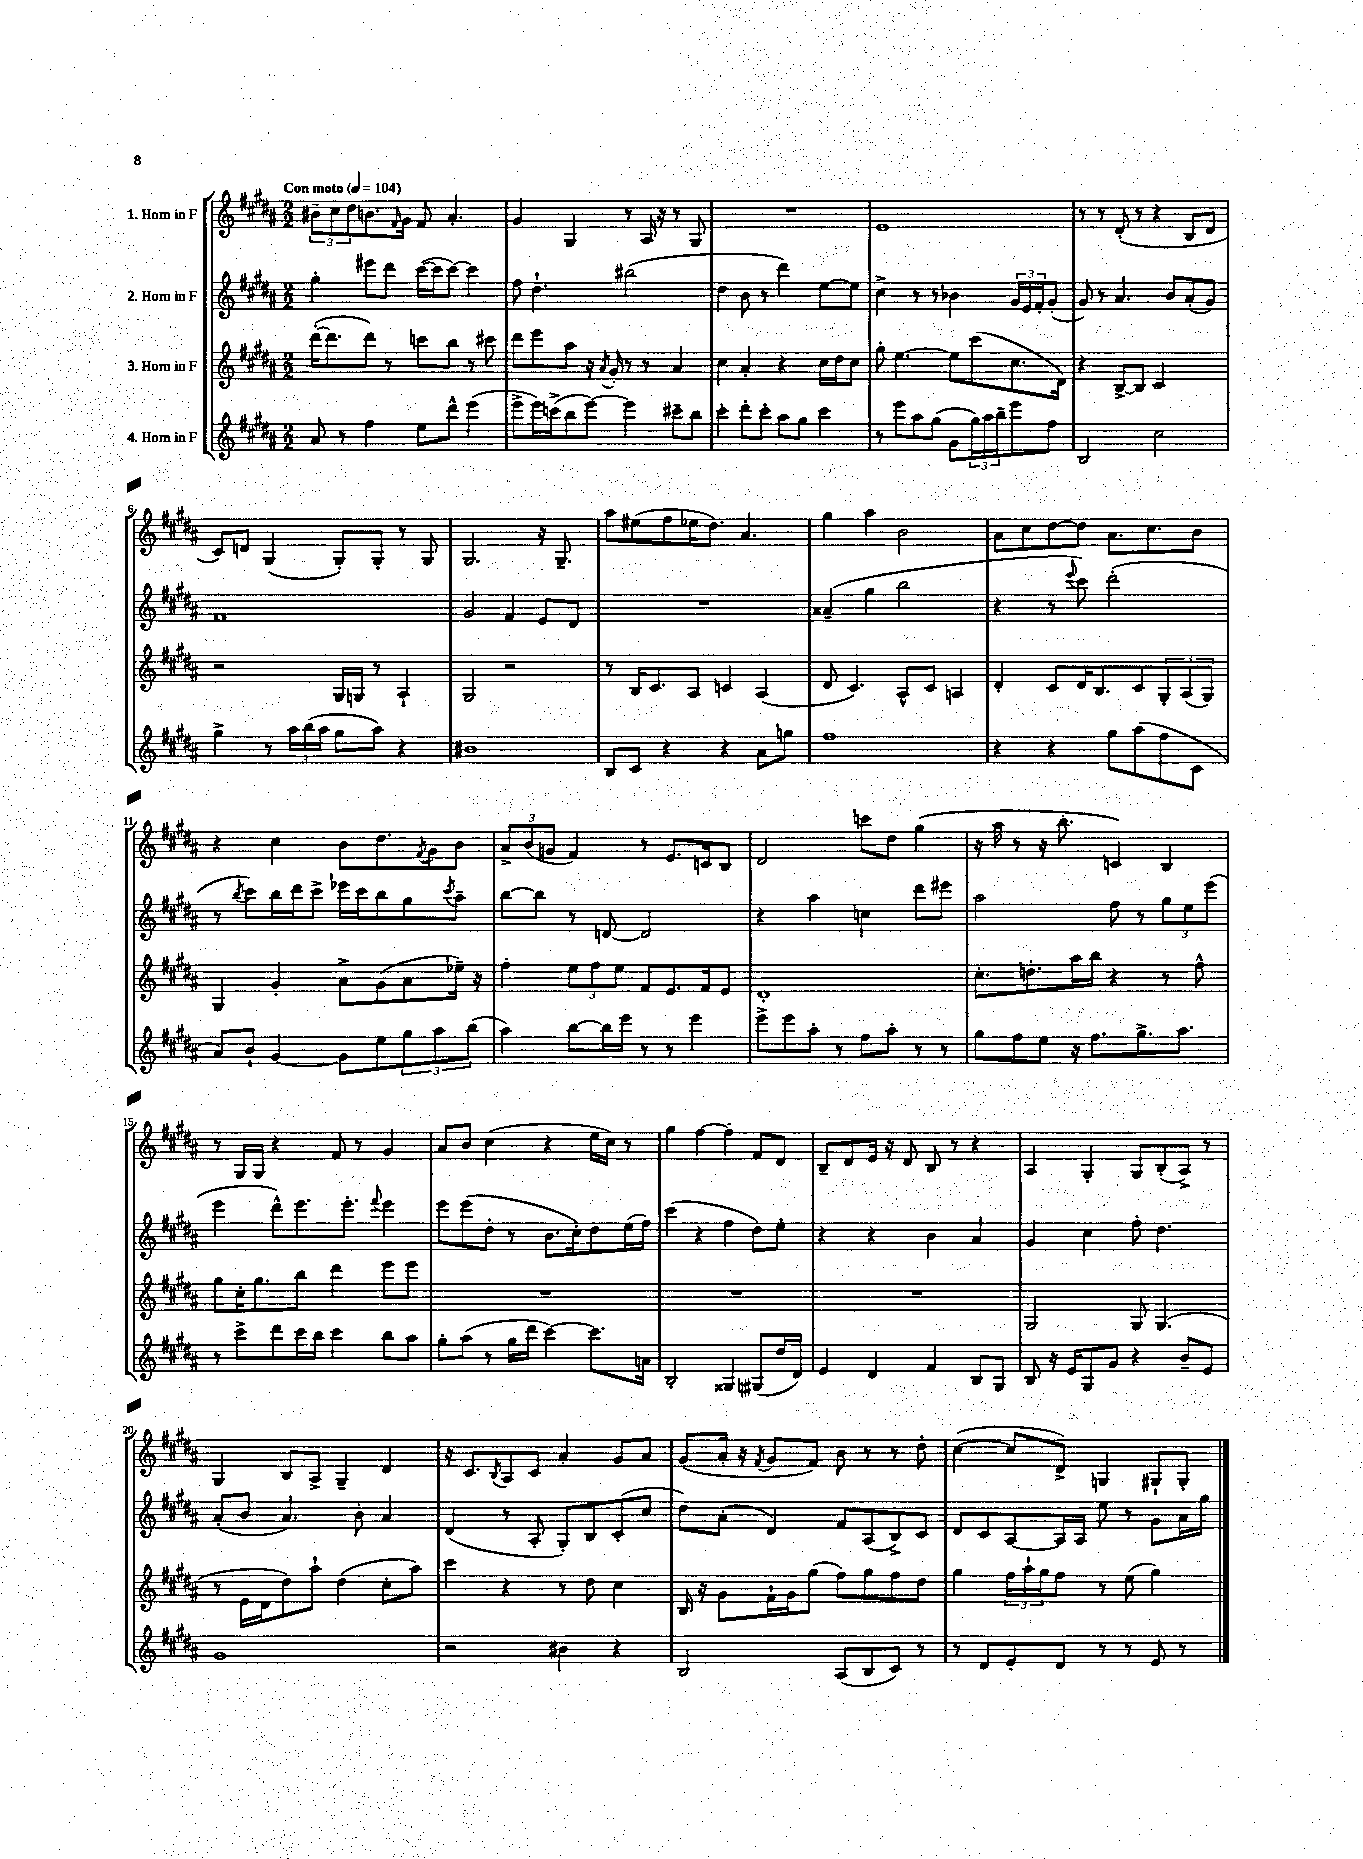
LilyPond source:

<<
\new StaffGroup <<
\new Staff = "s0" \with { instrumentName = "1. Horn in F" } {
    \clef treble \key b \major \numericTimeSignature \time 2/2 \tempo "Con moto" 4 = 104
    \tuplet 3/2 { bis'8-- cis''8 dis''8 } b'8. \grace { fis'16 } gis'16 fis'8 ais'4.-. |
    gis'4 gis4 r8 ais16 r16 r8 gis8 |
    R1 |
    e'1 |
    r8 r8 dis'8-.( r8 r4 b8 dis'8 |
    cis'8) d'8 gis4( gis8-.) gis8-. r8 gis8 |
    gis2. r16 gis8.-- |
    ais''8 eis''8( fis''8 ees''16 dis''8.) ais'4. |
    gis''4 ais''4 b'2 |
    ais'8 cis''8 dis''8~ dis''8 ais'8. cis''8. b'8 |
    r4 cis''4 b'8 dis''8. \acciaccatura { fis'8 } gis'16 b'8 |
    \tuplet 3/2 { ais'8-> b'8( g'8 } fis'4) r8 e'8. c'16 b8 |
    dis'2 c'''8 dis''8 gis''4( |
    r16 ais''16 r8 r16 b''8.-. c'4) b4 |
    r8 gis16 gis16 r4 fis'8 r8 gis'4 |
    ais'8 b'8 cis''4( r4 e''16 cis''16) r8 |
    gis''4 fis''4~ fis''4-. fis'8 dis'8 |
    b8-- dis'8 e'16 r16 dis'8 b8 r8 r4 |
    ais4 gis4-. gis8 b8-.( ais8->) r8 |
    gis4 b8 ais8-> gis4-- dis'4 |
    r16 cis'8. \acciaccatura { b8 } ais8 cis'8 ais'4-. gis'8 ais'8 |
    gis'8( ais'16-. r16 \acciaccatura { fis'8 } gis'8 fis'8) b'8 r8 r8 dis''8-. |
    cis''4~( cis''8 dis'8->) g4 gis8-! gis8-. \bar "|." |
}
\new Staff = "s1" \with { instrumentName = "2. Horn in F" } {
    \clef treble \key b \major \numericTimeSignature \time 2/2
    gis''4-. eis'''8 dis'''8 cis'''16~( cis'''16 cis'''8~) cis'''4 |
    fis''8 dis''4.-! bis''2( |
    dis''4 b'8 r8 dis'''4) e''8~ e''8 |
    cis''4-> r8 r8 bes'4 \tuplet 3/2 { gis'16 e'16 fis'16-. } gis'8-.( |
    gis'8) r8 ais'4. b'8 ais'8-.( gis'8) |
    fis'1 |
    gis'2 fis'4 e'8 dis'8 |
    R1 |
    aisis'4--( gis''4 b''2 |
    r4 r8 \appoggiatura { e'''8 } cis'''8) dis'''2-.( |
    r8 \acciaccatura { b''8 } cis'''8) b''16 dis'''16 cis'''8-> ees'''16 cis'''16 b''8 gis''8 \acciaccatura { cis'''8 } ais''8-- |
    b''8~ b''8 r8 d'8~ d'2 |
    r4 ais''4 c''4 dis'''8 eis'''8 |
    ais''2 fis''8 r8 \tuplet 3/2 { gis''8 e''8 e'''8( } |
    e'''4 dis'''8-^) e'''8. e'''8.-. \appoggiatura { fis'''8 } e'''4 |
    e'''8 e'''8( dis''8-. r8 b'8. cis''16-.) dis''8 e''16( fis''16) |
    cis'''4( r4 fis''4 dis''8) e''8-. |
    r4 r4 b'4 ais'4 |
    gis'4 cis''4 fis''8-. dis''4. |
    ais'8-.( b'8 ais'4.) b'8-. ais'4 |
    dis'4( r8 ais8-. gis8-.) b8 cis'8-.( cis''8 |
    dis''8) ais'8-.( dis'4) fis'8 ais8( b8->) cis'8 |
    dis'8 cis'8 ais8~ ais16 ais16 e''8 r8 gis'8 ais'16 gis''16 \bar "|." |
}
\new Staff = "s2" \with { instrumentName = "3. Horn in F" } {
    \clef treble \key b \major \numericTimeSignature \time 2/2
    dis'''16~-.( dis'''8. dis'''8) r8 c'''8 b''8 r8 cis'''8 |
    dis'''8 e'''8 ais''8 r16 \acciaccatura { ais'8 } gis'16-. r8 r8 ais'4 |
    cis''4 ais'4-. r4 cis''16 dis''16 cis''8 |
    gis''8-. e''4.~ e''8 cis'''8( cis''8. dis'16) |
    r4 b8~-> b8 cis'2 |
    r2 gis16 g16 r8 ais4-! |
    gis2 r2 |
    r8 b16 cis'8. ais8 c'4 ais4( |
    dis'8 cis'4.) ais8-^ cis'8 a4 |
    dis'4-. cis'8 dis'16 b8. cis'8 \tuplet 3/2 { gis8-. ais8( gis8) } |
    gis4 gis'4-. ais'8-> gis'8( ais'8 ees''16--) r16 |
    fis''4-. \tuplet 3/2 { e''8 fis''8 e''8 } fis'8 e'8. fis'16 e'8 |
    dis'1-. |
    cis''8.-. d''8.-. ais''16 b''16 r4 r8 fis''8-^ |
    gis''8 cis''16-. gis''8. b''8 dis'''4 e'''8 e'''8 |
    R1 |
    R1 |
    R1 |
    gis2 gis8 gis4.( |
    r8 e'16 dis'16 dis''8) ais''8-! dis''4( cis''8-. ais''8) |
    cis'''4 r4 r8 dis''8 cis''4 |
    b16 r16 gis'8 fis'16-! gis'16 gis''8( fis''8) gis''8 fis''8 dis''8 |
    gis''4 \tuplet 3/2 { fis''16 ais''16-! gis''16 } fis''8 r8 e''8( gis''4) \bar "|." |
}
\new Staff = "s3" \with { instrumentName = "4. Horn in F" } {
    \clef treble \key b \major \numericTimeSignature \time 2/2
    ais'8 r8 fis''4 e''8 dis'''8-^ e'''4( |
    e'''8-> e'''16) c'''16->( b''8 e'''8~) e'''4 cis'''8-- b''8 |
    cis'''4-. dis'''8-. cis'''8-. ais''8 gis''8 cis'''4 |
    r8 e'''8 ais''8 gis''8( gis'8 \tuplet 3/2 { gis''16) ais''16 b''16-- } e'''8 fis''8 |
    b2 cis''2 |
    gis''4-> r8 \tuplet 3/2 { ais''16 b''16( ais''16 } gis''8 ais''8) r4 |
    bis'1 |
    b8 cis'8 r4 r4 ais'8 g''8 |
    fis''1 |
    r4 r4 gis''8 ais''8( fis''8 cis'8 |
    ais'8) b'8-! gis'4~ gis'8 e''8 \tuplet 3/2 { gis''8 ais''8 b''8( } |
    ais''4) b''8~ b''16 e'''16 r8 r8 e'''4 |
    e'''8-> e'''8 ais''8-. r8 fis''8 ais''8-. r8 r8 |
    gis''8 fis''8 e''8 r16 fis''8. gis''8.-> ais''8. |
    r8 cis'''8-> dis'''8 cis'''16 b''16 cis'''4 b''8 ais''8 |
    gis''8-. ais''8( r8 gis''16 dis'''16 cis'''4~) cis'''8. a'16 |
    b2-. gisis4 gis8( dis''16 dis'16) |
    e'4 dis'4 fis'4 b8 gis8 |
    b8 r16 e'16 gis8 gis'8 r4 b'8-- e'8 |
    gis'1 |
    r2 bis'4 r4 |
    b2 ais8( b8 cis'8) r8 |
    r8 dis'8 e'8-. dis'8 r8 r8 e'8 r8 \bar "|." |
}
>>
>>
